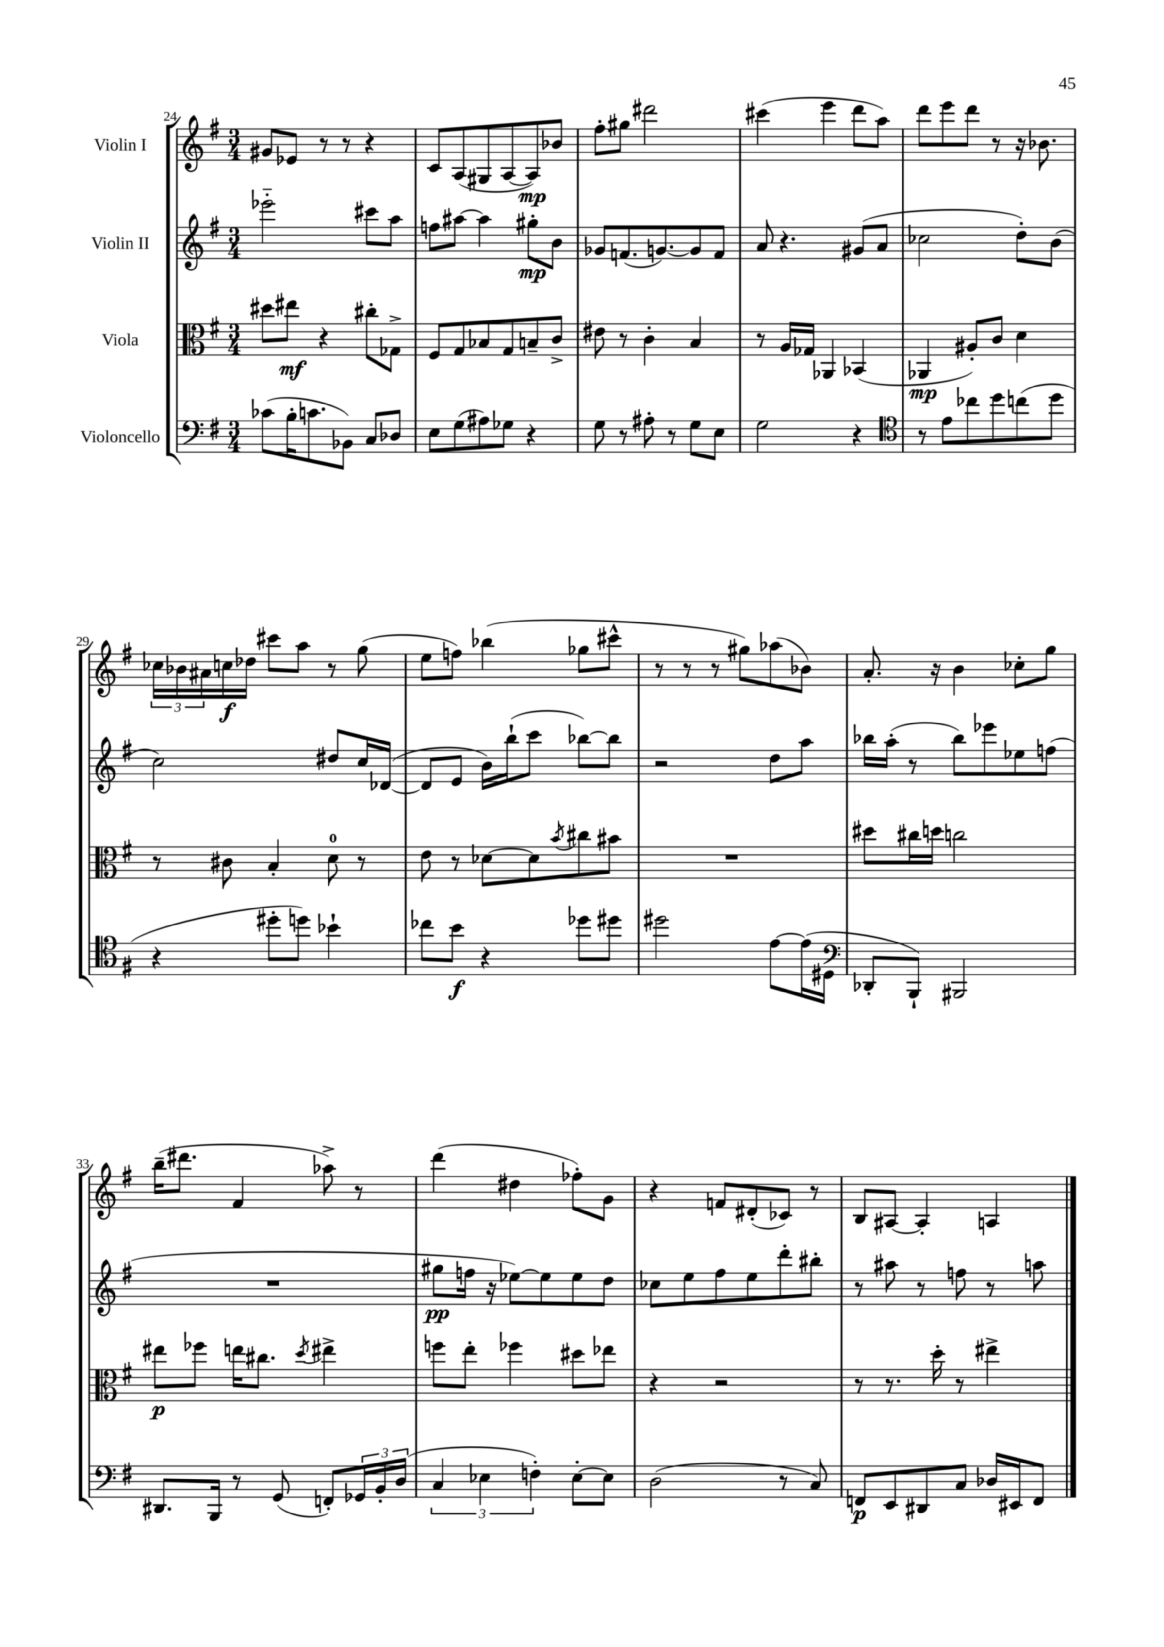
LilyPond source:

<<
\new StaffGroup <<
\new Staff = "s0" \with { instrumentName = "Violin I" } {
    \clef treble \key g \major \numericTimeSignature \time 3/4
    gis'8 ees'8 r8 r8 r4 |
    c'8 a8( gis8 a8~ a8\mp) bes'8 |
    fis''8-. gis''8 dis'''2 |
    cis'''4( e'''4 d'''8 a''8) |
    d'''8 e'''8 d'''8 r8 r16 bes'8. |
    \tuplet 3/2 { ces''16 bes'16 ais'16 } c''16\f des''16 cis'''8 a''8 r8 g''8( |
    e''8 f''8) bes''4( ges''8 cis'''8-^ |
    r8 r8 r8 gis''8) aes''8( bes'8) |
    a'8.-. r16 b'4 ces''8-. g''8 |
    b''16--( dis'''8. fis'4 aes''8->) r8 |
    d'''4( dis''4 fes''8-.) g'8 |
    r4 f'8 dis'8-.( ces'8) r8 |
    b8 ais8~ ais4-. a4 \bar "|." |
}
\new Staff = "s1" \with { instrumentName = "Violin II" } {
    \clef treble \key g \major \numericTimeSignature \time 3/4
    ees'''2-_ cis'''8 a''8 |
    f''8 ais''8~ ais''4 gis''8-.\mp b'8 |
    ges'8 f'8.( g'8.~) g'8 f'8 |
    a'8 r4. gis'8( a'8 |
    ces''2 d''8-.) b'8( |
    c''2) dis''8 c''16 des'16~( |
    des'8 e'8 b'16) b''16-!( c'''8 bes''8~) bes''8 |
    r2 d''8 a''8 |
    bes''16 a''16-.( r8 bes''8) ees'''8 ees''8 f''8( |
    R2. |
    gis''8\pp f''16 r16 ees''8~) ees''8 ees''8 d''8 |
    ces''8 e''8 fis''8 e''8 d'''8-. bis''8-. |
    r8 ais''8 r8 f''8 r8 a''8 \bar "|." |
}
\new Staff = "s2" \with { instrumentName = "Viola" } {
    \clef alto \key g \major \numericTimeSignature \time 3/4
    dis''8 eis''8\mf r4 cis''8-. ges8-> |
    fis8 g8 bes8 g8 b8-- c'8-> |
    eis'8 r8 c'4-. b4 |
    r8 a16 ges16 aes,4 bes,4( |
    aes,4\mp ais8-.) c'8 d'4 |
    r8 cis'8 b4-. d'8-0 r8 |
    e'8 r8 des'8~ des'8 \acciaccatura { b'8 } cis''8 bis'8 |
    R2. |
    dis''8 cis''16 d''16 c''2 |
    eis''8\p fes''8 e''16 cis''8. \acciaccatura { d''8 } eis''4-> |
    f''8 e''8-. fes''4 dis''8 ees''8 |
    r4 r2 |
    r8 r8. d''16-. r8 eis''4-> \bar "|." |
}
\new Staff = "s3" \with { instrumentName = "Violoncello" } {
    \clef bass \key g \major \numericTimeSignature \time 3/4
    ces'8( b16-. c'8. bes,8) c8 des8 |
    e8 g8( ais8) ges8 r4 |
    g8 r8 ais8-. r8 g8 e8 |
    g2 r4 |
    \clef tenor r8 e'8 ces''8 d''8 c''8( d''8 |
    r4 dis''8-. d''8) bes'4-! |
    ces''8 b'8\f r4 des''8 dis''8 |
    dis''2 e'8~ e'16( dis16 |
    \clef bass des,8-. b,,8-!) bis,,2 |
    dis,8. b,,16 r8 g,8( f,8-.) \tuplet 3/2 { ges,16 b,16-. d16( } |
    \tuplet 3/2 { c4 ees4 f4-.) } ees8~-. ees8 |
    d2( r8 c8) |
    f,8\p e,8 dis,8 c8 des16 eis,16 f,8 \bar "|." |
}
>>
>>
\layout { \context { \Score currentBarNumber = #24 } }
